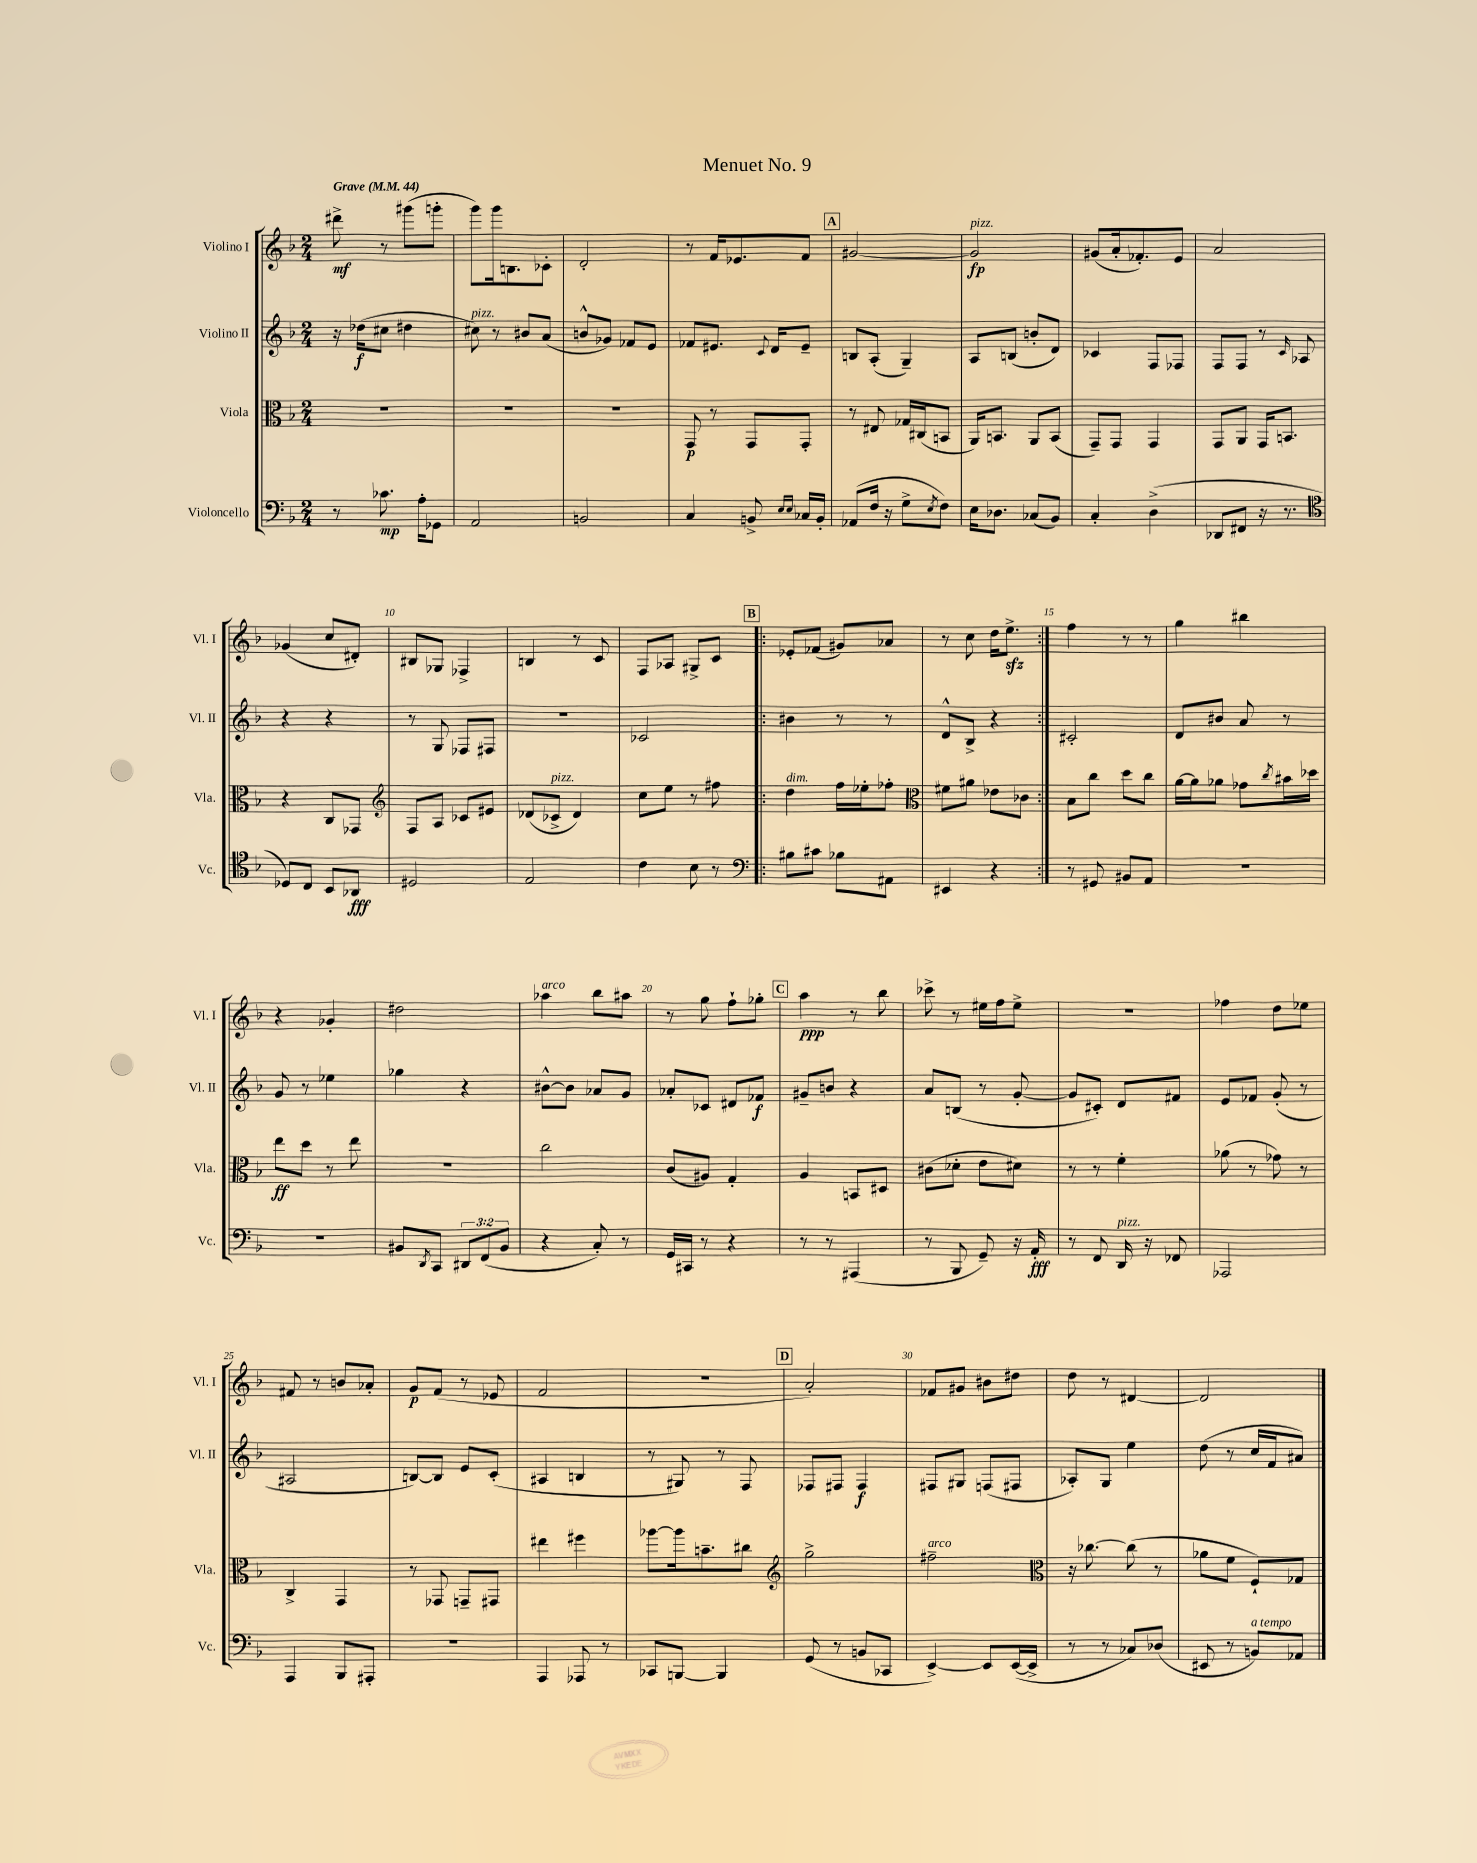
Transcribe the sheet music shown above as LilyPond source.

\header { title = "Menuet No. 9" }
<<
\new StaffGroup <<
\new Staff = "s0" \with { instrumentName = "Violino I" shortInstrumentName = "Vl. I" } {
    \clef treble \key f \major \numericTimeSignature \time 2/4 \tempo "Grave" 4 = 44
    dis'''8->\mf r8 gis'''8( g'''8-. |
    g'''8) g'''16 b8. ces'8-. |
    d'2-. |
    r8 f'16 ees'8. f'8 |
    \mark \markup { \box "A" } gis'2~ |
    gis'2\fp^\markup { \italic "pizz." } |
    gis'8( a'16-. fes'8.-.) e'8 |
    a'2 |
    ges'4( c''8 dis'8-.) |
    bis8 ges8 fes4-> |
    b4 r8 c'8 |
    f8 aes8 gis8-> c'8 |
    \repeat volta 2 { \mark \markup { \box "B" } ees'8-. fes'8( gis'8) aes'8 |
    r8 c''8 d''16 e''8.->\sfz | }
    f''4 r8 r8 |
    g''4 bis''4 |
    r4 ges'4-. |
    dis''2 |
    aes''4^\markup { \italic "arco" } bes''8 ais''8 |
    r8 g''8 f''8-! ges''8-. |
    \mark \markup { \box "C" } a''4\ppp r8 bes''8 |
    ces'''8-> r8 eis''16 f''16 eis''8-> |
    R2 |
    fes''4 d''8 ees''8 |
    fis'8 r8 b'8 aes'8-. |
    g'8\p f'8( r8 ees'8 |
    f'2 |
    R2 |
    \mark \markup { \box "D" } a'2-.) |
    fes'8 gis'8 bis'8 dis''8 |
    d''8 r8 dis'4~ |
    dis'2 \bar "|." |
}
\new Staff = "s1" \with { instrumentName = "Violino II" shortInstrumentName = "Vl. II" } {
    \clef treble \key f \major \numericTimeSignature \time 2/4
    r16 des''16\f( cis''8 dis''4 |
    cis''8^\markup { \italic "pizz." }) r8 bis'8 a'8( |
    b'8-^ ges'8) fes'8 e'8 |
    fes'8 eis'8. \appoggiatura { c'8 } d'16 eis'8-- |
    \mark \markup { \box "A" } b8 a8-.( g4--) |
    a8 b8( b'8-. d'8) |
    ces'4 f8 fes8 |
    f8 f8 r8 \grace { c'16 } aes8 |
    r4 r4 |
    r8 g8 fes8 fis8 |
    R2 |
    ces'2 |
    \repeat volta 2 { \mark \markup { \box "B" } bis'4 r8 r8 |
    d'8-^ bes8-> r4 | }
    cis'2-. |
    d'8 bis'8 a'8 r8 |
    g'8 r8 ees''4 |
    ges''4 r4 |
    bis'8~-^ bis'8 aes'8 g'8 |
    aes'8-. ces'8 dis'8 fes'8\f |
    \mark \markup { \box "C" } gis'8-- b'8 r4 |
    a'8 b8( r8 g'8~-. |
    g'8 cis'8-.) d'8 fis'8 |
    e'8 fes'8 g'8-.( r8 |
    ais2 |
    b8~) b8 e'8 c'8-.( |
    ais4 b4 |
    r8 gis8) r8 f8 |
    \mark \markup { \box "D" } fes8 fis8 fis4\f |
    fis8 gis8 f8( fis8 |
    aes8-.) g8 e''4 |
    d''8( r8 c''16 f'16 ais'8) \bar "|." |
}
\new Staff = "s2" \with { instrumentName = "Viola" shortInstrumentName = "Vla." } {
    \clef alto \key f \major \numericTimeSignature \time 2/4
    R2 |
    R2 |
    R2 |
    g,8\p r8 g,8 g,8-. |
    \mark \markup { \box "A" } r8 eis8 ges16 cis16( b,8 |
    a,16) b,8. a,8 b,8( |
    g,8--) g,8 g,4 |
    g,8 a,8 g,16 b,8. |
    r4 c8 ges,8 |
    \clef treble f8 a8 ces'8 eis'8 |
    des'8( ces'8->^\markup { \italic "pizz." } des'4) |
    c''8 e''8 r8 fis''8 |
    \repeat volta 2 { \mark \markup { \box "B" } d''4^\markup { \italic "dim." } f''16 ees''16-. fes''8-. |
    \clef alto fis'8 ais'8 ees'8 ces'8 | }
    bes8 c''8 d''8 c''8 |
    a'16~ a'16 aes'8 ges'8 \acciaccatura { c''8 } bis'16 des''16 |
    e''8\ff d''8 r8 e''8 |
    R2 |
    c''2 |
    c'8( ais8) g4-. |
    \mark \markup { \box "C" } a4 b,8 dis8 |
    cis'8( des'8-. e'8 dis'8) |
    r8 r8 f'4-. |
    aes'8( r8 ges'8) r8 |
    c4-> g,4 |
    r8 ges,8 g,8-- gis,8 |
    eis''4 fis''4 |
    aes''8~ aes''16 b'8.-- cis''8 |
    \mark \markup { \box "D" } \clef treble g''2-> |
    fis''2--^\markup { \italic "arco" } |
    \clef alto r16 ces''8.~ ces''8( r8 |
    aes'8 f'8 f8-!) ges8 \bar "|." |
}
\new Staff = "s3" \with { instrumentName = "Violoncello" shortInstrumentName = "Vc." } {
    \clef bass \key f \major \numericTimeSignature \time 2/4 \override Staff.TupletNumber.text = #tuplet-number::calc-fraction-text
    r8 ces'8.\mp a16-. ges,8 |
    a,2 |
    b,2 |
    c4 b,8-> \grace { e16 e16 } ces16 b,16-. |
    \mark \markup { \box "A" } aes,8( f16 r16 g8-> \acciaccatura { e8 } f8) |
    e16 des8. ces8( bes,8) |
    c4-. d4->( |
    des,8 fis,8 r16 r8. |
    \clef tenor des8) c8 bes,8 aes,8\fff |
    dis2 |
    e2 |
    c'4 bes8 r8 |
    \repeat volta 2 { \mark \markup { \box "B" } \clef bass bis8 cis'8 bes8 ais,8 |
    eis,4 r4 | }
    r8 gis,8 bis,8 a,8 |
    R2 |
    R2 |
    bis,8 \acciaccatura { d,8 } c,8 \tuplet 3/2 { dis,8 f,8( bis,8 } |
    r4 c8-.) r8 |
    g,16 cis,16 r8 r4 |
    \mark \markup { \box "C" } r8 r8 ais,,4( |
    r8 bes,,8 g,8--) r16 a,16-.\fff |
    r8 f,8 d,16^\markup { \italic "pizz." } r16 fes,8 |
    aes,,2 |
    a,,4 bes,,8 ais,,8-. |
    r2 |
    a,,4 aes,,8 r8 |
    ces,8 b,,8~ b,,4 |
    \mark \markup { \box "D" } g,8( r8 b,8 ces,8 |
    e,4~->) e,8 e,16~( e,16-> |
    r8 r8 ces8) des8( |
    eis,8 r8 b,8^\markup { \italic "a tempo" }) aes,8 \bar "|." |
}
>>
>>
\layout { \context { \Score \override BarNumber.break-visibility = ##(#f #t #t) barNumberVisibility = #(every-nth-bar-number-visible 5) } }
